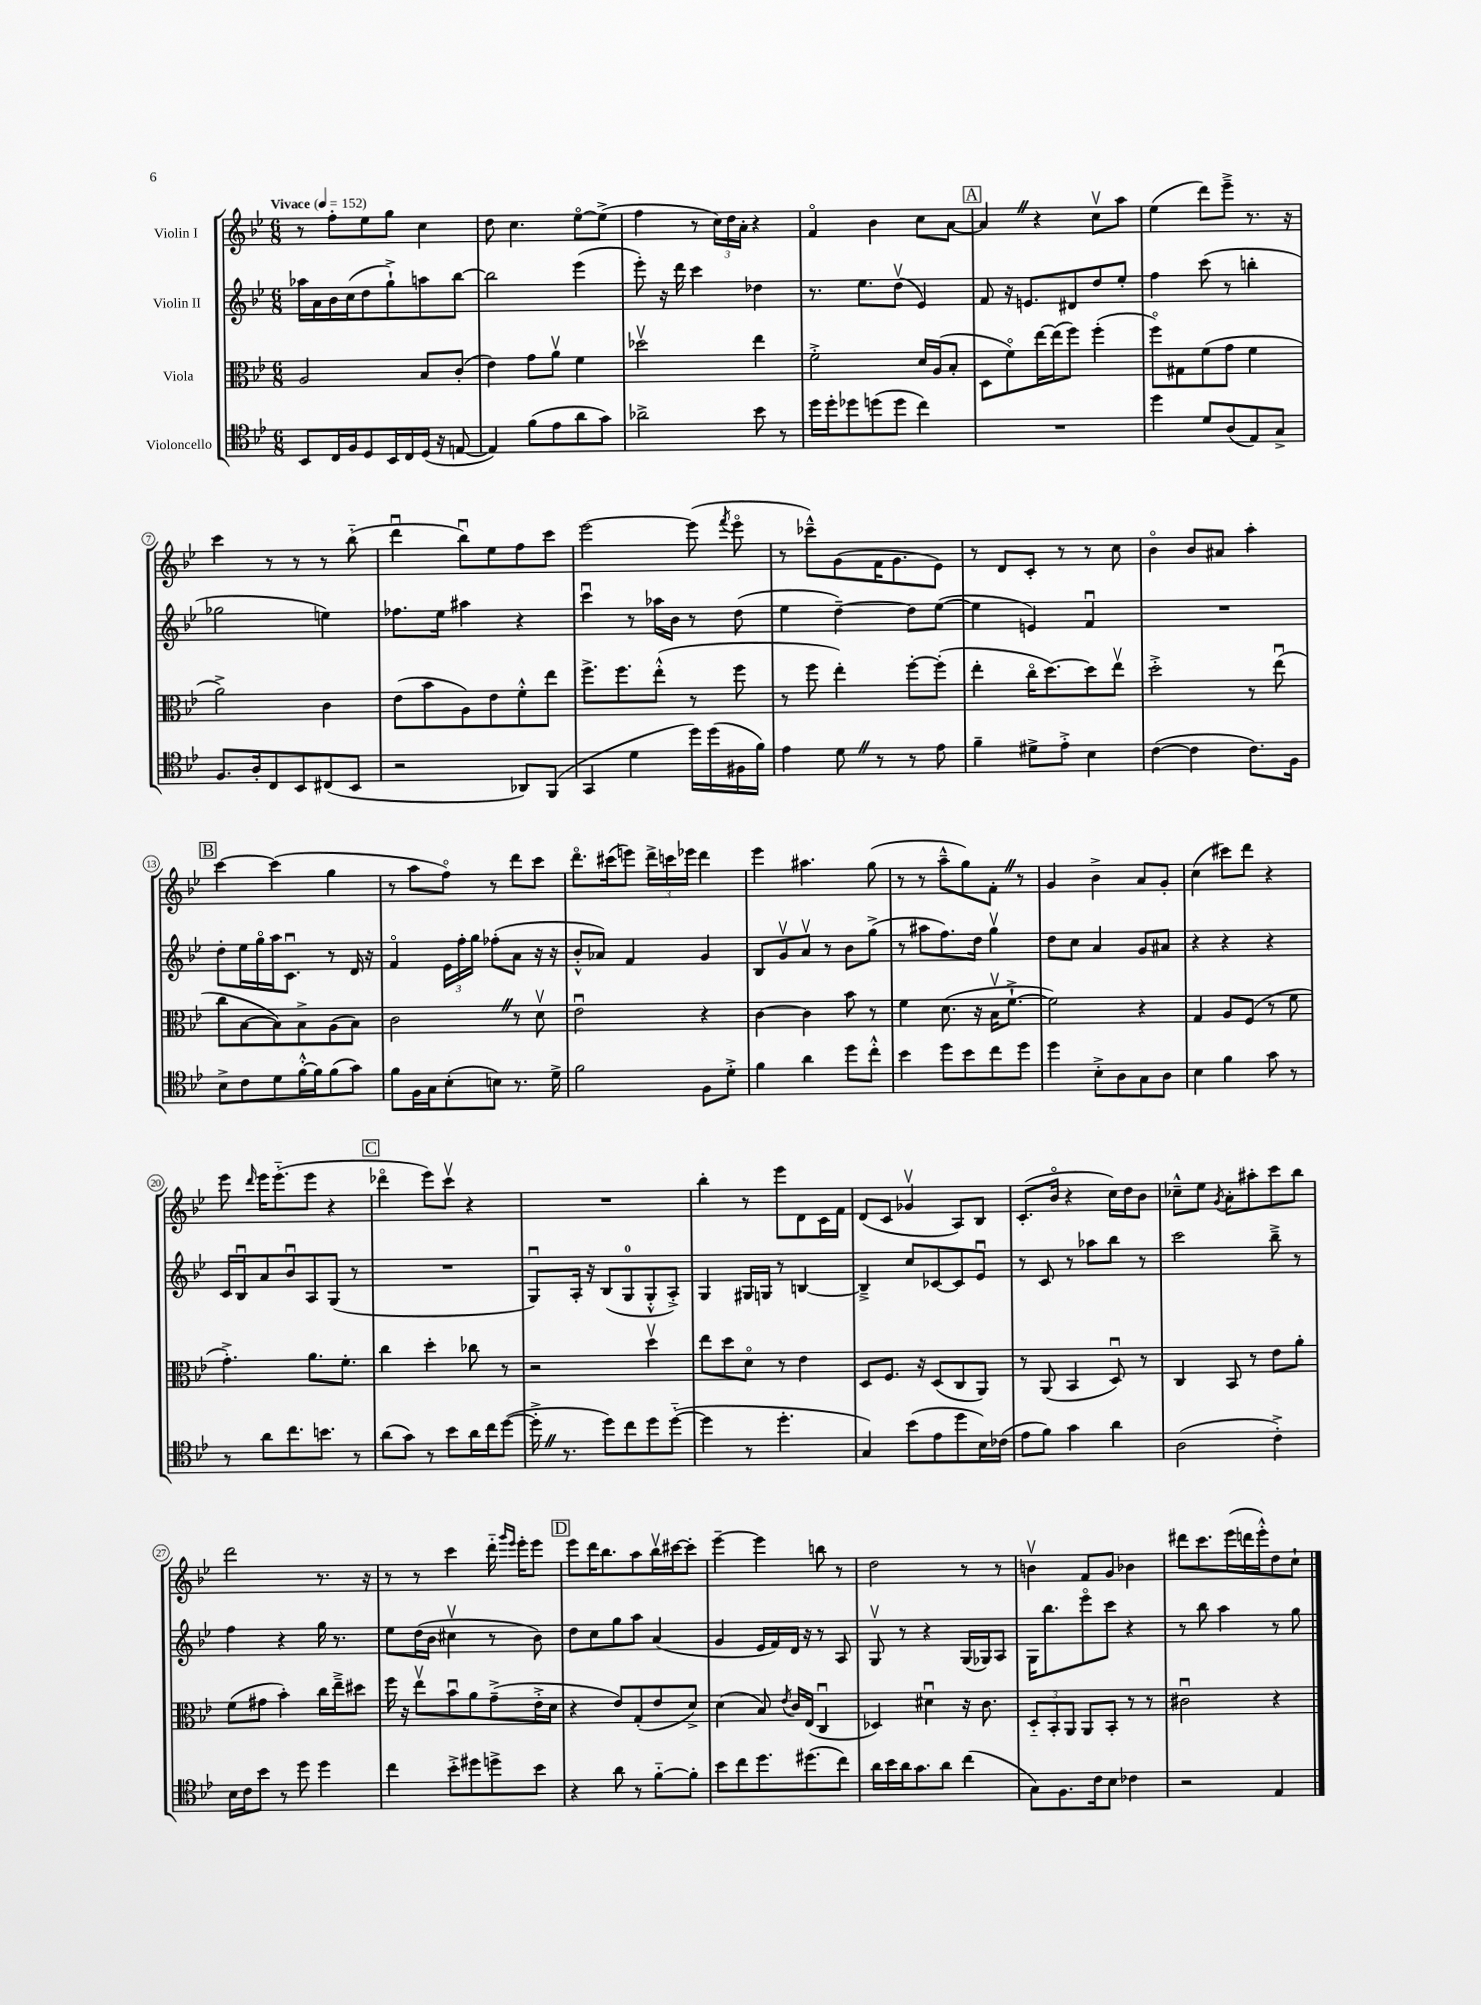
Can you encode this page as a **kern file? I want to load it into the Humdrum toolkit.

**kern	**kern	**kern	**kern
*staff4	*staff3	*staff2	*staff1
*clefC4	*clefC3	*clefG2	*clefG2
*k[b-e-]	*k[b-e-]	*k[b-e-]	*k[b-e-]
*M6/8	*M6/8	*M6/8	*M6/8
*MM152	*MM152	*MM152	*MM152
8BB-/L	2A/	16aa-\LL	8r
.	.	16a\	.
16C/L	.	16b-\	8ff'\L
16F/J	.	(16cc\J	.
8D/	.	8dd\	8ee-\
16BB-/L	.	8gg`^\)	8gg\J
16C/	.	.	.
(16D/JJ	8B-/L	8aa\	4cc\
16r	.	.	.
[8E/	(8c'/J	[8bb-\J	.
=	=	=	=
4E/])	4e-\)	2bb-\]	8dd\
.	.	.	4.cc\
(8f\L	8g\L	.	.
8e-\	8av\J	.	.
8a\	4f\	(4eee-\	[8ee-o\L
8g\J)	.	.	(8ee-^\]J
=	=	=	=
2a-^\	2dd-v\	8eee-'\)	4ff\
.	.	16r	.
.	.	16ddd\	.
.	.	4ccc\	8r
.	.	.	24cc\LL)
.	.	.	24dd\
.	.	.	24a'\JJ
8b-\	4ee-\	4dd-\	4r
8r	.	.	.
=	=	=	=
16dd\LL	2f'^\	8.r	4fo/
16dd'\J	.	.	.
8dd-\	.	.	.
.	.	8.ee-\L	.
(8dd\	.	.	4b-\
8dd\J	.	(8ddv\J	.
4cc\)	16d/LL	4e-/)	8cc\L
.	(16A/J	.	.
.	8B-'/J	.	[8a\J
=	=	=	=
2.r	8D\L	8f/	4a/]
.	8fo\)	16r	.
.	.	8.e/L	.
.	[16ee-\L	.	4r
.	(16ee-\]J	.	.
.	8ff\J)	8d#/	.
.	(4ff'\	8dd/	8ccv\L
.	.	8ee-'/J	8aa\J
=	=	=	=
4dd\	8ffo\L)	4ff\	(4ee-\
.	8G#\	.	.
8d/L	(8f\	(8ccc\	8ddd\L)
(8A/	8g\J	8r	8eee-~^\J
8E-/)	4f\	4bb'\	8.r
8G^/J	.	.	.
.	.	.	16r
=	=	=	=
8.F/L	2a^\)	2gg-\	4ccc\
16A'/k	.	.	.
8C/	.	.	8r
8BB-/	.	.	8r
(8C#/	4c\	4ee\)	8r
8BB-/J	.	.	(8bb-'~\
=	=	=	=
2r	(8e-\L	8.ff-\L	4dddu\
.	8b-\	.	.
.	.	16ee-\Jk	.
.	8A\)	4aa#\	8bb-u\L)
.	8e-\	.	8ee-\
8AA-/L)	8f'^^\	4r	8ff\
(8FF/J	8ee-\J	.	8ccc\J
=	=	=	=
4GG/	8.ff^\L	4cccu\	[2eee-\
.	8.ff\	.	.
4d\	.	8r	.
.	(8ee-'^^\J	16aa-\LL	.
.	.	16b-\JJ	.
16dd\LL)	8r	8r	(8eee-\]
(16dd\	.	.	.
.	.	.	8qfff/
16F#\	8ff\	(8dd\	8eee-o\
16f\JJ)	.	.	.
=	=	=	=
4e-\	8r	4ee-\	8r
.	8ff\	.	8ccc-~^^\L)
8d\	4ee-'\)	[4dd~\)	(8g\
8r	.	.	16f\K
.	.	.	8.g\
8r	[8ff'\L	8dd\]L	.
8e-\	(8ff'\]J	([8ee-\J	8e-\J)
=	=	=	=
4f~\	4ee-'\	4ee-\]	8r
.	.	.	8d/L
8d#^\L	16cco\LK	4e/)	8c'/J
.	[8.dd\)	.	.
8e-'^\J	.	.	8r
4B-\	8dd\]	4fu/	8r
.	8ee-v\J	.	8cc\
=	=	=	=
([4c\	2dd'^\	2.r	4b-o\
4c\]	.	.	8b-/L
.	.	.	8a#/J
8.c\L)	8r	.	4aa'\
.	(8ee-u\	.	.
16F\Jk	.	.	.
=	=	=	=
8B-^\L	8cc\L	8dd'\L	[4ccc\
8c\	[8B-\	16ee-\L	.
.	.	16ggo\	.
8d\	8B-\])	16aa\J	(4ccc\]
.	.	8.cu\J	.
[16f'^^\L	8B-^\	.	.
16f\]J	.	.	.
(8f\	(8A\	8r	4gg\
8g\J)	8B-\J)	16d/	.
.	.	16r	.
=	=	=	=
8f\L	2c\	4fo/	8r
16F\L	.	.	8aa\L
16G\J	.	.	.
(8B-'\	.	24e-\LL	8ffo\J)
.	.	24ff'\	.
.	.	24gg\JJ	.
8B\J)	.	(8ff-'\L	8r
8.r	8r	8a\J	8ddd\L
.	8dv\	16r	8ccc\J
16d^\	.	16r	.
=	=	=	=
2f\	2e-u\	8b-'^^/L	8.dddo\L
.	.	8a-/J)	.
.	.	.	(16ccc#\k
.	.	4f/	8eee\J)
.	.	.	24ddd^\LL
.	.	.	24ccc\
.	.	.	24eee-\JJ
8F\L	4r	4g/	4ddd\
8d'^\J	.	.	.
=	=	=	=
4f\	[4c\	8B-/L	4eee-\
.	.	8gv/	.
4a\	4c\]	8av/J	4.aa#\
.	.	8r	.
8dd\L	8b-\	8b-\L	.
8cc'^^\J	8r	(8gg^\J	(8gg\
=	=	=	=
4b-\	4f\	8r	8r
.	.	8aa#\L	8r
8dd\L	(8.d\	8.ff\)	8aa~^^\L
8b-\	.	.	8gg\)
.	16r	16dd\Jk	.
8cc\	16B-v\LK	4ggv\	8f'\J
.	[8.f`^\J	.	.
8dd\J	.	.	8r
=	=	=	=
4dd\	2f\])	8dd\L	4g/
.	.	8cc\J	.
8B-'^\L	.	4a/	4b-^\
8A\	.	.	.
8G\	4r	8g/L	8a/L
8A\J	.	8a#/J	8g'/J
=	=	=	=
4B-\	4G/	4r	(4cc\
4f\	8A/L	4r	8ccc#\L)
.	(8F/J	.	8ddd\J
8g\	8r	4r	4r
8r	8f\	.	.
=	=	=	=
8r	4.g'^\)	16c/LL	8eee-\
.	.	16B-u/J	.
.	.	.	16qqddd/
8a\L	.	8a/	16eee-\LK
.	.	.	(8.eee-'~\
8.cc\	.	8b-u/	.
.	8.a\L	8A/	8eee-\J
8.b\J	.	.	.
.	.	(8G/J	4r
.	8.f'\J	.	.
8r	.	8r	.
=	=	=	=
(8a\L	4cc\	2.r	4ddd-o\
8g\J)	.	.	.
8r	4dd'\	.	8eee-\L)
8b-\L	.	.	8cccv\J
16a\L	8cc-\	.	4r
16cc\J	.	.	.
([8dd\J	8r	.	.
=	=	=	=
16dd'^\]	2r	8Gu/L)	2.r
8.r	.	.	.
.	.	16A'/Jk	.
.	.	16r	.
8dd\L)	.	(8B-/L	.
8cc\	.	8G/	.
8dd\	4ddv\	8G'^^/	.
([8dd'~\J	.	8A'^/J)	.
=	=	=	=
4dd\]	8ee-\L	4G/	4bb-'\
.	8dd\	.	.
8r	8do\J	16G#/LL	8r
.	.	16G/JJ	.
4.dd'\	8r	8r	8eee-\L
.	4e-\	[4B/	8d\
.	.	.	16c\L
.	.	.	16f\JJ
=	=	=	=
4G/)	8D/L	4B~^/]	(8d/L
.	8.F/J	.	8c/J
(8b-\L	.	8cc/L	4g-v/
.	16r	.	.
8e-\	(8D/L	[8c-/	.
8dd\	8C/	8c-/]	8A/L)
16B-\L)	8AA/J)	8e-u/J	8B-/J
(16c-\JJ	.	.	.
=	=	=	=
8e-\L	8r	8r	(8.c'/L
8f\J)	(8AA/	8c/	.
.	.	.	16b-o/Jk
4g\	4BB-/	8r	4r
.	.	8aa-\L	.
4a\	8Du/)	8bb-\J	16cc\LL)
.	.	.	16dd\J
.	8r	8r	8b-\J
=	=	=	=
(2A\	4C/	2ccc\	8cc-~^^\L
.	.	.	8ee-\J
.	.	.	8qg/
.	8BB-/	.	8a'\L
.	8r	.	8aa#'\
4c'^\)	8e-\L	8bb-~^\	8ccc\
.	8a'\J	8r	8bb-\J
=	=	=	=
16B-\LL	(8f\L	4ff\	2ddd\
16c\J	.	.	.
8b-\J	8g#\J	.	.
8r	4b-'\)	4r	.
8dd\	.	.	.
4dd\	16cc\LL	16gg\	8.r
.	16ee-~^\J	8.r	.
.	8dd#\J	.	.
.	.	.	16r
=	=	=	=
4cc\	16ff\	8ee-\L	8r
.	16r	.	.
.	8ee-v\L	(16dd\L	8r
.	.	16b-\JJ	.
8b-'^\L	8b-u\	4cc#v\	4ccc\
8dd#\	8a\	.	.
8dd^\	(8g~^\	8r	16ddd'~\
.	.	.	16qqggg/LL
.	.	.	16qqeee-/JJ
.	.	.	16eee-'\LK
8b-\J	16e-'^\L	8b-\)	8eee-\J
.	16d\JJ	.	.
=	=	=	=
4r	4r	8dd\L	8eee-\L
.	.	8cc\	16ddd\K
.	.	.	8.bb-\
8a\	8e-/L)	8gg\	.
8r	(8G'/	8aa\J	8aa\
[8f'~\L	8e-/	(4a/	16bb-v\L
.	.	.	[16ccc#\J
8f'\]J	8d^/J)	.	8ccc#'\]J
=	=	=	=
8b-\L	(4d\	4g/	[4eee-~\
8cc\	.	.	.
8.dd\	8B-/)	16e-/LL	4eee-\]
.	.	16f/)	.
.	8qe-/	.	.
.	16c/LL	16d/JJ	.
(8.dd#\	(16E-/JJ	16r	.
.	4Cu/	8r	8bb\
8cc\J)	.	8A/	8r
=	=	=	=
16a\LL	4D-/)	8Gv/	2dd\
16b-\	.	.	.
16a\J	.	8r	.
8.g\	.	.	.
.	4d#u\	4r	.
8a\J	.	.	.
(4cc\	16r	(16G/LL	8r
.	8.c\	16G-/J)	.
.	.	8A/J	8r
=	=	=	=
8G\L)	12D'~/L	16G\LK	4bv\
.	.	8.bb-\	.
.	12BB-'/	.	.
8.F\	.	.	.
.	12AA/J	.	.
.	8AA/L	8eee-o\	8f/L
16c\k	.	.	.
8B-\J	8BB-'/J	8ccc\J	8g/J
4c-\	8r	4r	4b-\
.	8r	.	.
=	=	=	=
2r	2c#u\	8r	8ddd#\L
.	.	8bb-\	8.ccc\
.	.	4aa\	.
.	.	.	(16eee-\L
.	.	.	16ddd\
.	.	.	16eee-'^^\J)
4E-/	4r	8r	8dd\
.	.	8gg\	8cc`\J
==	==	==	==
*-	*-	*-	*-
